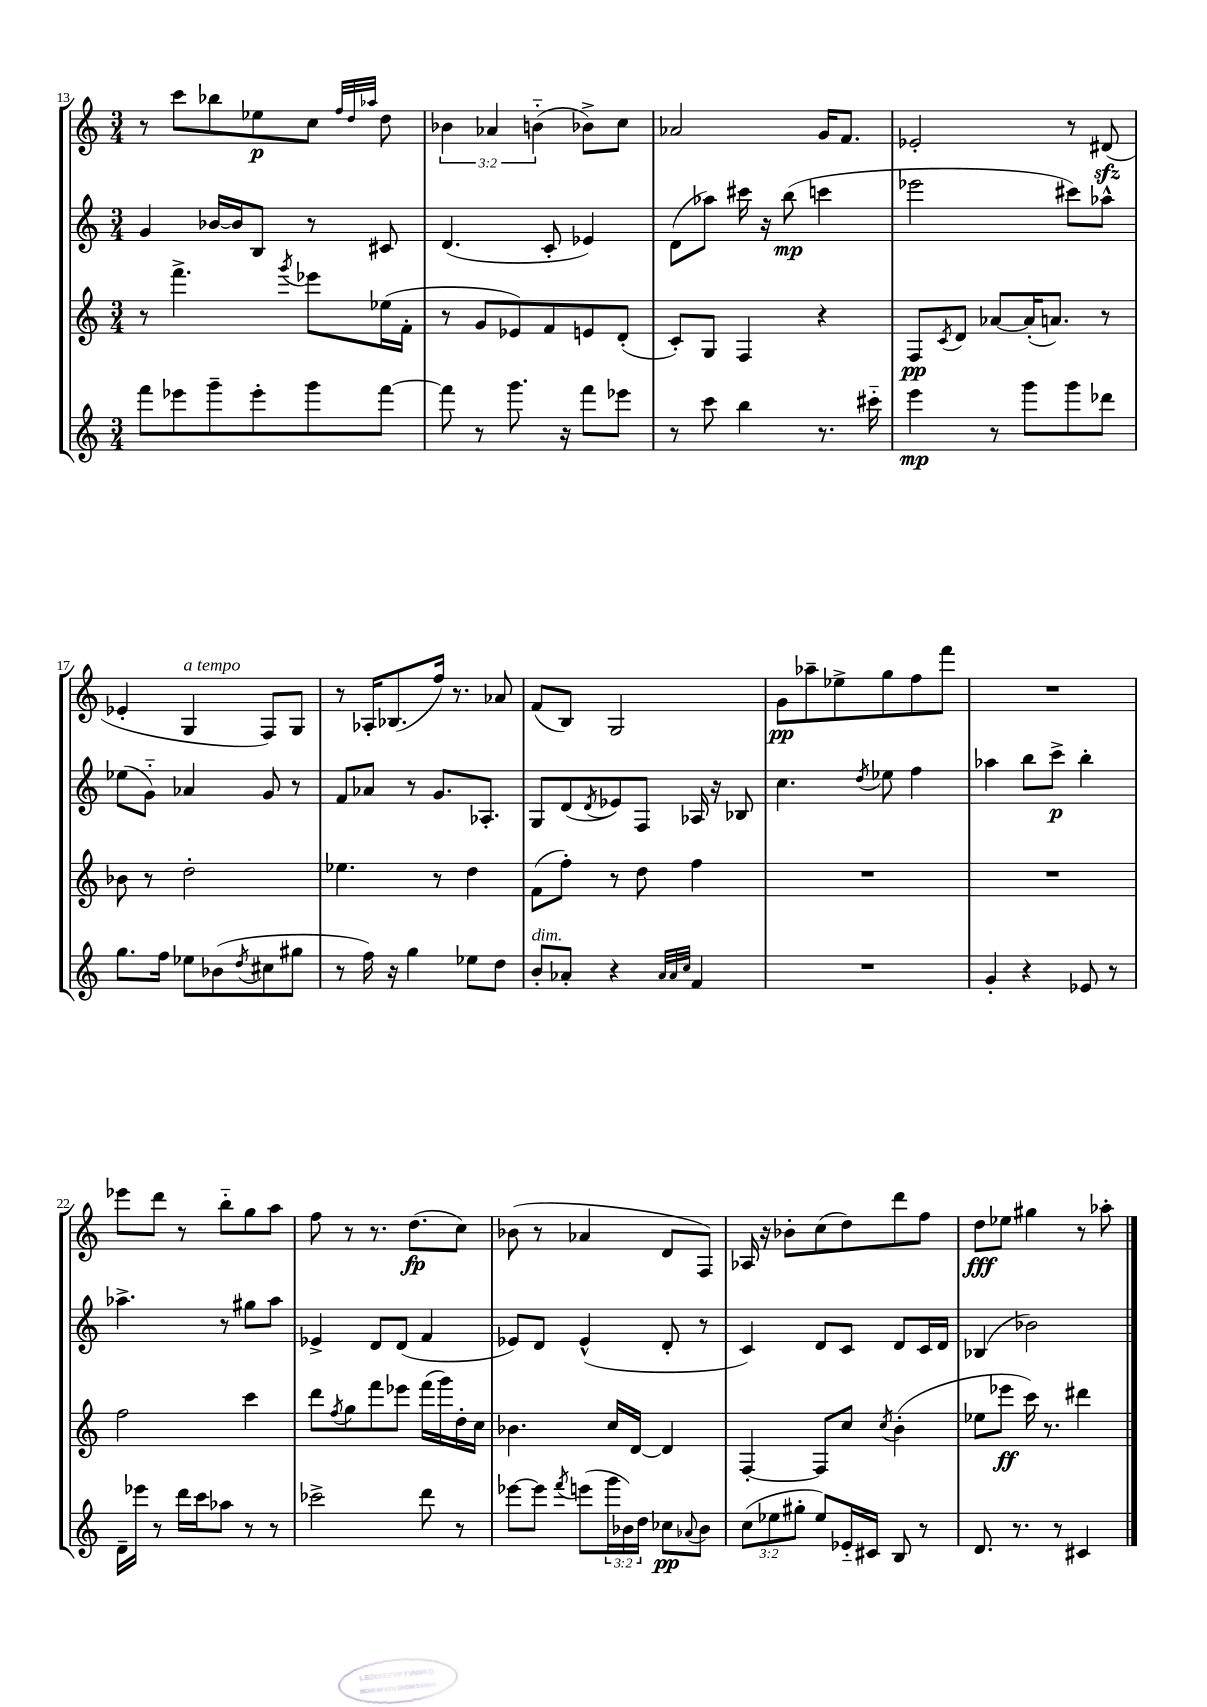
<<
\new StaffGroup <<
\new Staff = "s0" {
    \clef treble \key c \major \numericTimeSignature \time 3/4 \override Staff.TupletNumber.text = #tuplet-number::calc-fraction-text
    r8 c'''8 bes''8 ees''8\p c''8 \grace { f''32 d''32 aes''32 } d''8 |
    \tuplet 3/2 { bes'4 aes'4 b'4-_( } bes'8->) c''8 |
    aes'2 g'16 f'8. |
    ees'2-. r8 dis'8\sfz( |
    ees'4-. g4^\markup { \italic "a tempo" } f8) g8 |
    r8 aes16-. bes8.( f''16) r8. aes'8 |
    f'8( b8) g2 |
    g'8\pp aes''8-- ees''8-> g''8 f''8 f'''8 |
    R2. |
    ees'''8 d'''8 r8 b''8-_ g''8 a''8 |
    f''8 r8 r8. d''8.\fp( c''8) |
    bes'8( r8 aes'4 d'8 f8) |
    aes16 r16 bes'8-. c''8( d''8) d'''8 f''8 |
    d''8\fff ees''8 gis''4 r8 aes''8-. \bar "|." |
}
\new Staff = "s1" {
    \clef treble \key c \major \numericTimeSignature \time 3/4
    g'4 bes'16~ bes'16 b8 r8 cis'8 |
    d'4.( c'8-. ees'4) |
    d'8( aes''8) cis'''16 r16 b''8\mp( c'''4 |
    ees'''2 cis'''8) aes''8-^ |
    ees''8( g'8-_) aes'4 g'8 r8 |
    f'8 aes'8 r8 g'8. aes8.-. |
    g8 d'8( \acciaccatura { d'8 } ees'8) f8 aes16 r16 bes8 |
    c''4. \acciaccatura { d''8 } ees''8 f''4 |
    aes''4 b''8 c'''8->\p b''4-. |
    aes''4.-> r8 gis''8 aes''8 |
    ees'4-> d'8 d'8( f'4 |
    ees'8) d'8 ees'4-^( d'8-. r8 |
    c'4) d'8 c'8 d'8 c'16 d'16 |
    bes4( bes'2) \bar "|." |
}
\new Staff = "s2" {
    \clef treble \key c \major \numericTimeSignature \time 3/4
    r8 f'''4.-> \acciaccatura { g'''8 } ees'''8 ees''16( f'16-. |
    r8 g'8 ees'8) f'8 e'8 d'8-.( |
    c'8-.) g8 f4 r4 |
    f8\pp \acciaccatura { c'8 } d'8 aes'8~ aes'16-.( a'8.) r8 |
    bes'8 r8 d''2-. |
    ees''4. r8 d''4 |
    f'8( f''8-.) r8 d''8 f''4 |
    R2. |
    R2. |
    f''2 c'''4 |
    d'''8 \acciaccatura { f''8 } g''8 f'''8 ees'''8 f'''16( g'''16) d''16-. c''16 |
    bes'4. c''16 d'16~ d'4 |
    f4~-. f8 c''8 \acciaccatura { c''8 } b'4-.( |
    ees''8 ees'''8\ff c'''16) r8. dis'''4 \bar "|." |
}
\new Staff = "s3" {
    \clef treble \key c \major \numericTimeSignature \time 3/4 \override Staff.TupletNumber.text = #tuplet-number::calc-fraction-text
    f'''8 ees'''8 g'''8-- ees'''8-. g'''8 f'''8~ |
    f'''8 r8 g'''8. r16 f'''8 ees'''8 |
    r8 c'''8 b''4 r8. cis'''16-_ |
    e'''4\mp r8 g'''8 g'''8 des'''8 |
    g''8. f''16 ees''8 bes'8( \acciaccatura { d''8 } cis''8 gis''8 |
    r8 f''16) r16 g''4 ees''8 d''8 |
    b'8-.^\markup { \italic "dim." } aes'8-. r4 \grace { aes'32 aes'32 c''32 } f'4 |
    R2. |
    g'4-. r4 ees'8 r8 |
    d'16-- ees'''16 r8 d'''16 c'''16 aes''8 r8 r8 |
    ces'''2-> d'''8 r8 |
    ees'''8~ ees'''8 \acciaccatura { f'''8 } e'''8( \tuplet 3/2 { g'''16 bes'16) d''16 } ces''8\pp \appoggiatura { aes'8 } bes'8 |
    \tuplet 3/2 { c''8( ees''8 gis''8-. } ees''8) ees'16-_ cis'16 b8 r8 |
    d'8. r8. r8 cis'4 \bar "|." |
}
>>
>>
\layout { \context { \Score currentBarNumber = #13 } }
